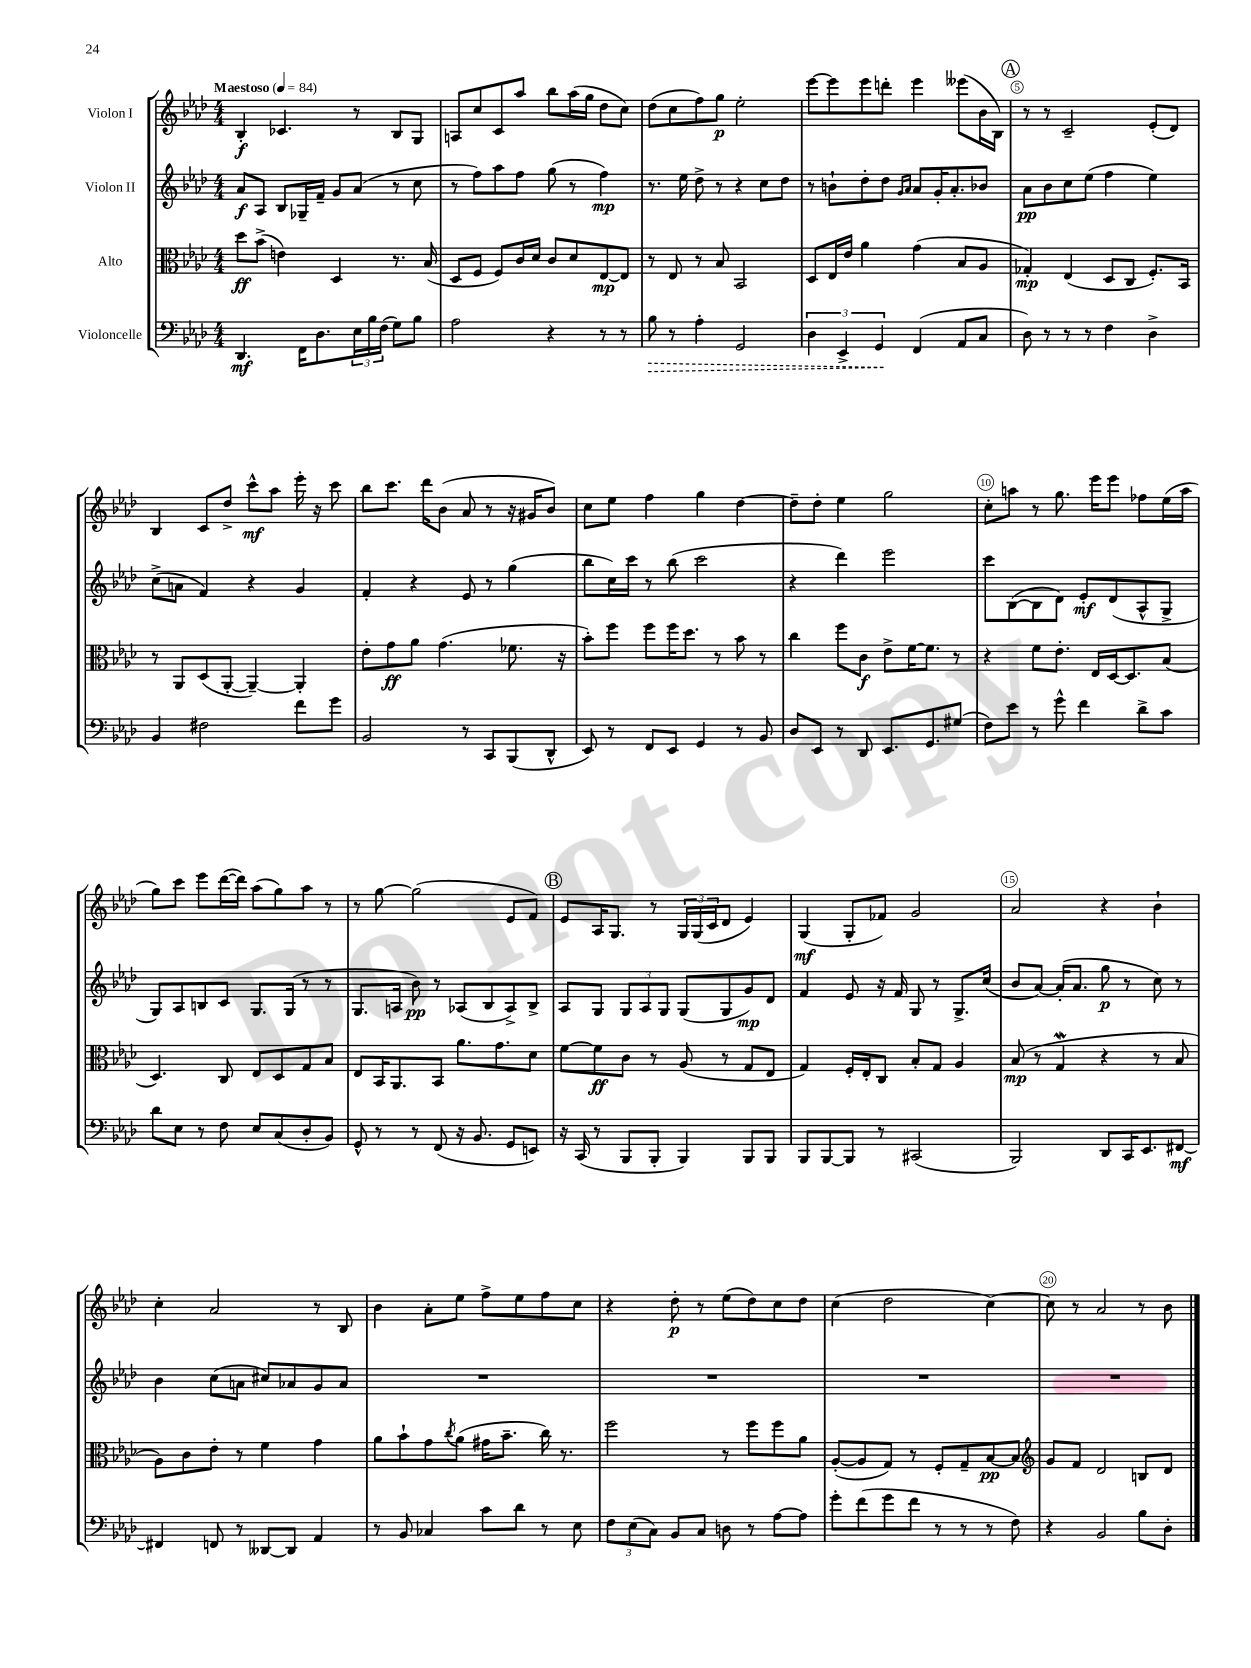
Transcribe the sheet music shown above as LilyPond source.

<<
\new StaffGroup <<
\new Staff = "s0" \with { instrumentName = "Violon I" } {
    \clef treble \key aes \major \numericTimeSignature \time 4/4 \tempo "Maestoso" 4 = 84
    bes4-.\f ces'4. r8 bes8 g8 |
    a8 c''8 c'8 aes''8 bes''8 aes''16( g''16 des''8 c''8) |
    des''8( c''8 f''8) g''8\p ees''2-. |
    ees'''8~ ees'''8 ees'''8 d'''8-. ees'''4 eeses'''8( bes'16 bes16) |
    \mark \markup { \circle "A" } r8 r8 c'2-- ees'8-.( des'8) |
    bes4 c'8 des''8-> c'''8-^\mf aes''8 ees'''16-. r16 c'''8 |
    bes''8 c'''8. des'''16 bes'8( aes'8 r8 r16 gis'16 bes'8) |
    c''8 ees''8 f''4 g''4 des''4~ |
    des''8-- des''8-. ees''4 g''2 |
    c''8-. a''8 r8 g''8. ees'''16 ees'''8 fes''8 ees''16( a''16 |
    g''8) c'''8 ees'''8 des'''16~( des'''16) aes''8( g''8) aes''8 r8 |
    r8 g''8~ g''2( ees'8 f'8) |
    \mark \markup { \circle "B" } ees'8 aes16 g8. r8 \tuplet 3/2 { g16 g16( c'16 } des'8 ees'4) |
    g4\mf( g8-. fes'8) g'2 |
    aes'2 r4 bes'4-! |
    c''4-. aes'2 r8 bes8 |
    bes'4 aes'8-. ees''8 f''8-> ees''8 f''8 c''8 |
    r4 des''8-.\p r8 ees''8( des''8) c''8 des''8 |
    c''4( des''2 c''4~) |
    c''8 r8 aes'2 r8 bes'8 \bar "|." |
}
\new Staff = "s1" \with { instrumentName = "Violon II" } {
    \clef treble \key aes \major \numericTimeSignature \time 4/4
    aes'8\f aes8 bes8 ges16-- f'16-- g'8 aes'8( r8 c''8 |
    r8 f''8) aes''8 f''8 g''8( r8 f''4\mp) |
    r8. ees''16 des''8-> r8 r4 c''8 des''8 |
    r8 b'8-! des''8-. des''8 \grace { g'16 aes'16 } aes'8 g'16-. aes'8.-. bes'8 |
    \mark \markup { \circle "A" } aes'8\pp bes'8 c''8 ees''8( f''4 ees''4) |
    c''8->( a'8 f'4) r4 g'4 |
    f'4-. r4 ees'8 r8 g''4( |
    bes''8 c''16) c'''16 r8 bes''8( c'''2 |
    r4 des'''4) ees'''2 |
    c'''8 bes8~( bes8 des'8) ees'8-.\mf des'8( aes8-^ g8-> |
    g8) aes8 b8 c'8 g8. g16( r8 r8 |
    g8. a16 bes'8\pp) r8 aes8( bes8 aes8->) bes8-> |
    \mark \markup { \circle "B" } aes8 g8 \tuplet 3/2 { g8 aes8 g8 } g8( g8 g'8\mp) des'8 |
    f'4 ees'8 r16 f'16 g8 r8 g8.-> c''16( |
    bes'8 aes'8~) aes'16-.( aes'8. g''8\p r8 c''8) r8 |
    bes'4 c''8( a'8 cis''8) aes'8 g'8 aes'8 |
    R1 |
    R1 |
    R1 |
    R1 \bar "|." |
}
\new Staff = "s2" \with { instrumentName = "Alto" } {
    \clef alto \key aes \major \numericTimeSignature \time 4/4
    des''8\ff bes'8->( e'4) des4 r8. bes16( |
    des8 f8 f8) c'16 des'16 c'8 des'8 ees8~\mp ees8 |
    r8 ees8 r8 bes8 bes,2 |
    des8 ees16 ees'16 aes'4 g'4( bes8 aes8 |
    \mark \markup { \circle "A" } ges4-.\mp) ees4( des8 c8 f8.-.) bes,16 |
    r8 aes,8 des8( aes,8~-. aes,4~--) aes,4-. |
    ees'8-. g'8\ff aes'8 g'4.( fes'8. r16 |
    bes'8-.) f''8 f''8 f''16 des''8. r8 bes'8 r8 |
    c''4 f''8 c'8\f ees'8-> f'16~ f'8. r8 |
    r4 f'8 ees'8.-. ees16 des16~ des8. bes8( |
    des4.) c8 ees8 des8 g8 bes8 |
    ees8 bes,16 aes,8. bes,8 aes'8. g'8. des'8 |
    \mark \markup { \circle "B" } f'8~ f'8\ff c'8 r8 aes8( r8 g8 ees8 |
    g4) f16-. ees16-. c8 bes8-. g8 aes4 |
    bes8\mp( r8 g4\mordent r4 r8 bes8 |
    aes8) c'8 ees'8-. r8 f'4 g'4 |
    aes'8 bes'8-! g'8 \acciaccatura { c''8 } aes'8( gis'16 bes'8.-- c''16) r8. |
    f''2 r8 f''8 f''8 aes'8 |
    aes8~-.( aes8 g8) r8 f8-. g8-- bes8~\pp bes8 |
    \clef treble g'8 f'8 des'2 b8 des'8 \bar "|." |
}
\new Staff = "s3" \with { instrumentName = "Violoncelle" } {
    \clef bass \key aes \major \numericTimeSignature \time 4/4
    des,4.\mf f,16 des8. \tuplet 3/2 { ees16 bes16 f16( } g8) bes8 |
    aes2 r4 r8 r8 |
    \once \override Hairpin.style = #'dashed-line bes8\> r8 aes4-. g,2 |
    \tuplet 3/2 { des4 ees,4-> g,4\! } f,4( aes,8 c8 |
    \mark \markup { \circle "A" } des8) r8 r8 r8 f4 des4-> |
    bes,4 fis2 f'8 g'8 |
    bes,2 r8 c,8 bes,,8( des,8-^ |
    ees,8) r8 f,8 ees,8 g,4 r8 bes,8 |
    des8 ees,8 r8 des,8 ees,8. g,8. gis8( |
    f8) ees'8 r8 g'8-^ f'4 des'8-> c'8 |
    des'8 ees8 r8 f8 ees8 c8( des8-. bes,8) |
    g,8-^ r8 r8 f,8( r16 bes,8. g,8 e,8) |
    \mark \markup { \circle "B" } r16 c,16( r8 bes,,8 bes,,8-. bes,,4) bes,,8 bes,,8 |
    bes,,8 bes,,8~ bes,,8 r8 cis,2( |
    bes,,2) des,8 c,16 ees,8. fis,8~\mf |
    fis,4 f,8 r8 deses,8~ deses,8 aes,4 |
    r8 bes,8 ces4 c'8 des'8 r8 ees8 |
    \tuplet 3/2 { f8 ees8( c8) } bes,8 c8 d8 r8 aes8~ aes8 |
    g'8-. f'8( g'8 f'8 r8 r8 r8 f8) |
    r4 bes,2 bes8 des8-. \bar "|." |
}
>>
>>
\layout { \context { \Score \override BarNumber.break-visibility = ##(#f #t #t) barNumberVisibility = #(every-nth-bar-number-visible 5) \override BarNumber.stencil = #(make-stencil-circler 0.1 0.3 ly:text-interface::print) } }
